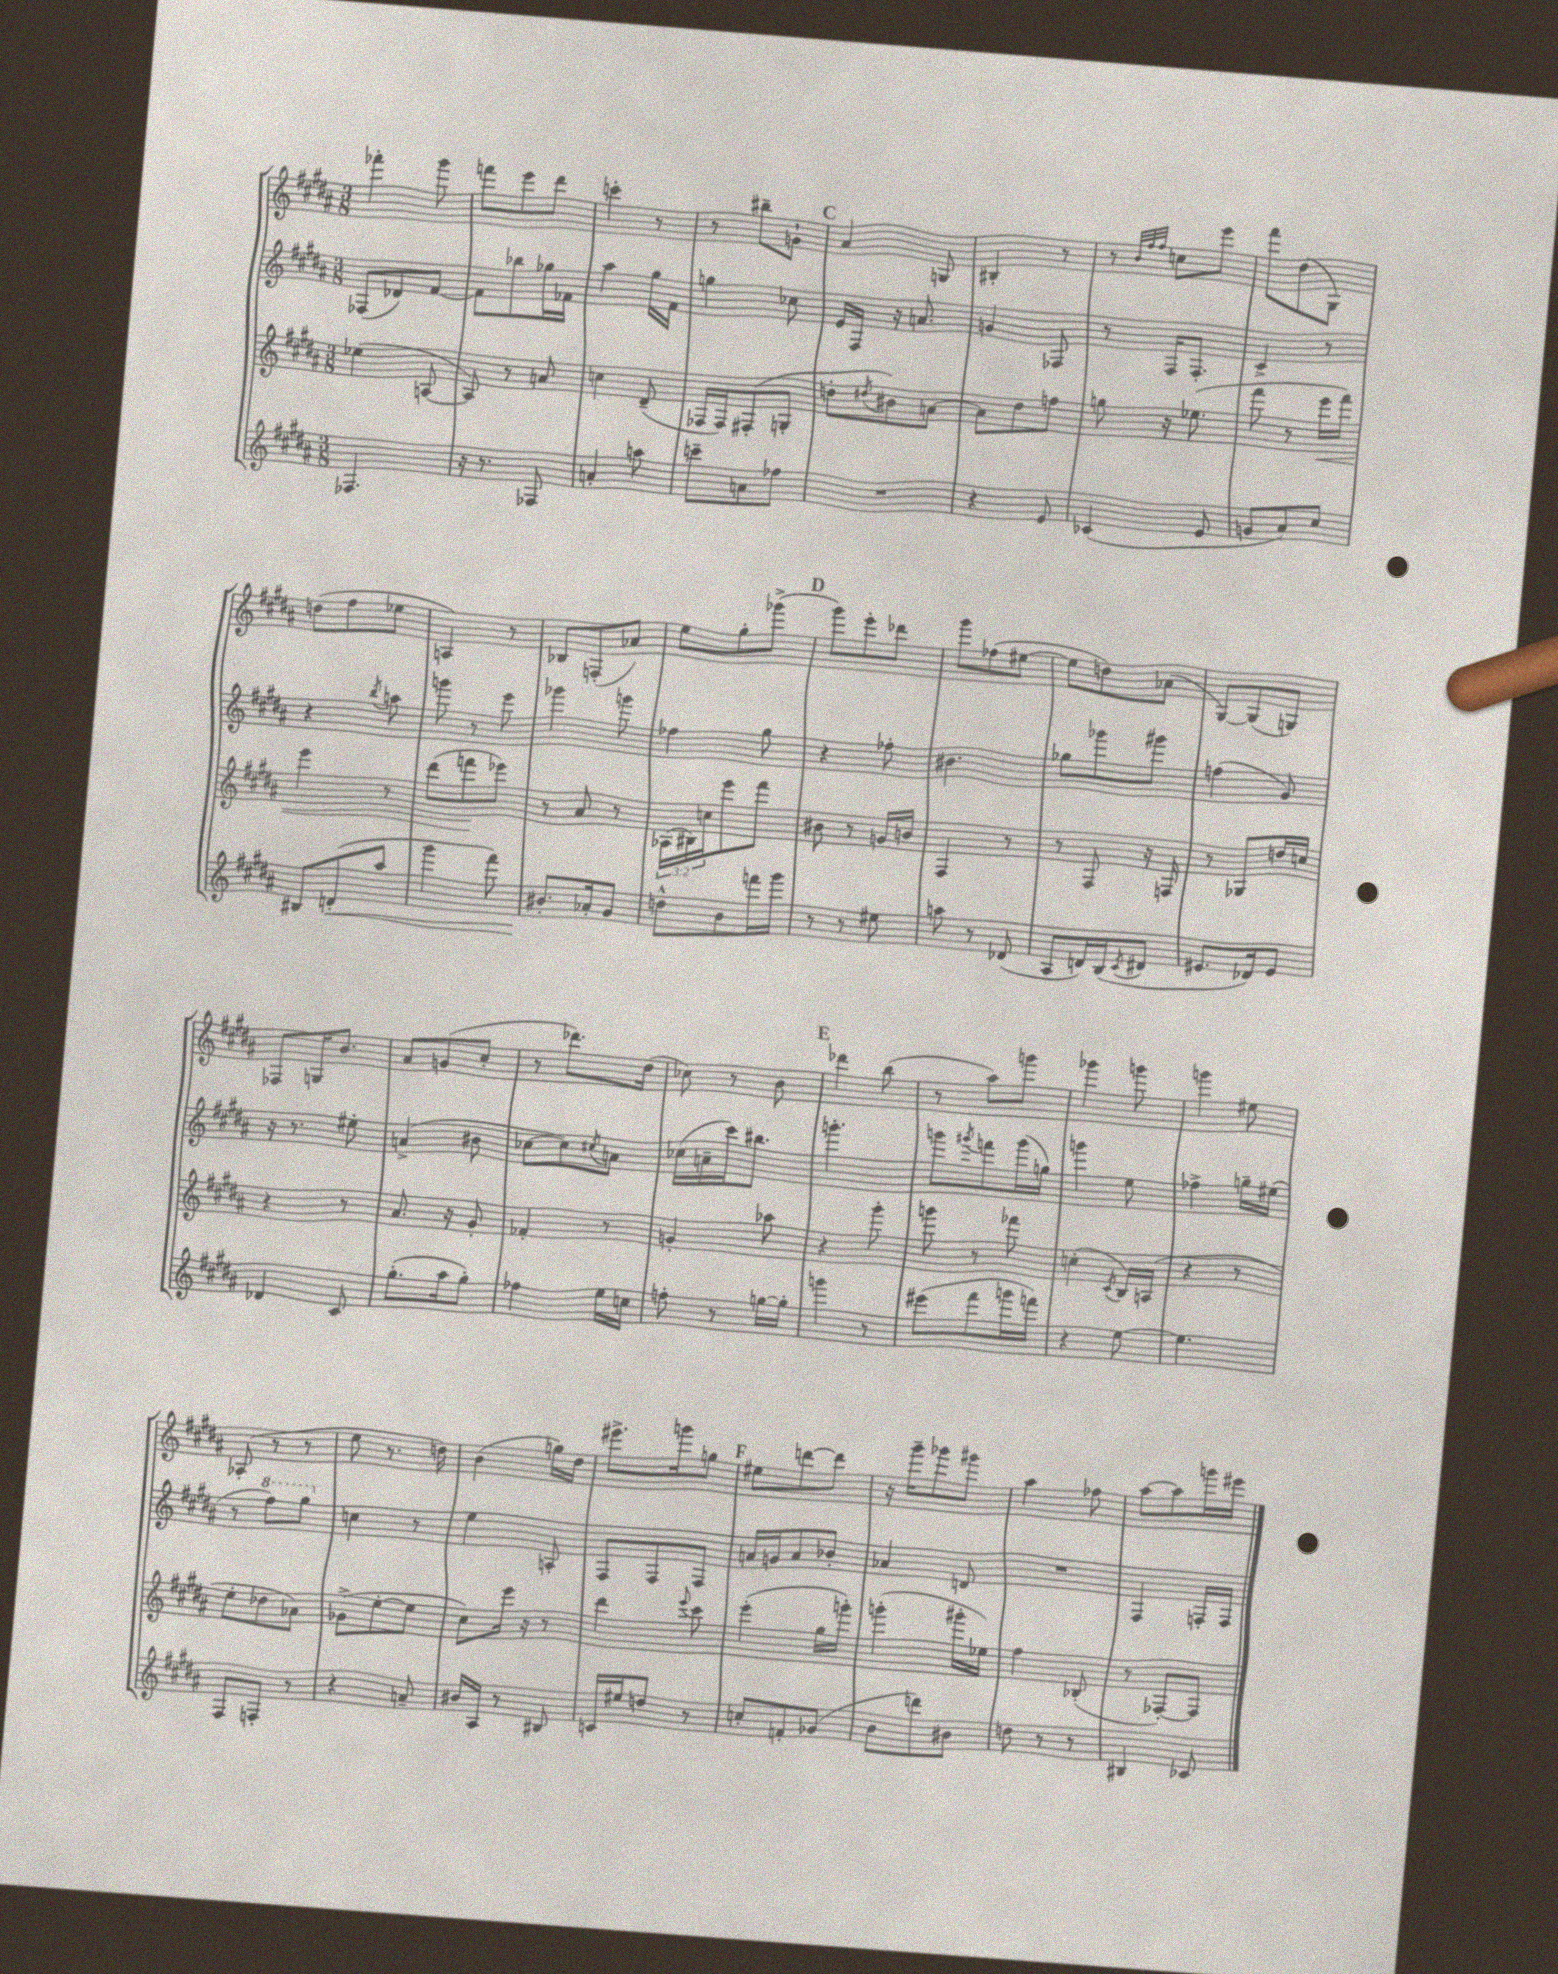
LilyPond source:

<<
\new StaffGroup <<
\new Staff = "s0" {
    \clef treble \key b \major \numericTimeSignature \time 3/8
    fes'''4-. gis'''8 |
    f'''8 e'''8 dis'''8 |
    c'''4-. r8 |
    r8 bis''8-- g'8-! |
    \mark \markup { \bold "C" } ais'4 g8 |
    bis4-. r8 |
    r8 \grace { b'32 fis''32 fis''32 } c''8 e'''8 |
    fis'''8 dis''8( gis8) |
    d''8( fis''8 ees''8 |
    a4) r8 |
    bes8 f8-.( aes'8) |
    e''8 gis''8-. ges'''8->( |
    \mark \markup { \bold "D" } gis'''8) e'''8-. des'''8 |
    gis'''8 fes''8( eis''8~ |
    eis''8 d''8) aes'8( |
    gis8~) gis8( g8) |
    fes8 g16 b'8. |
    ais'8 g'8( cis''8-. |
    r8 des'''8.) dis''16( |
    ces''8) r8 b'8 |
    \mark \markup { \bold "E" } des'''4 b''8( |
    r8 ais''8) g'''8 |
    ges'''4 g'''8 |
    g'''4 eis''8 |
    aes8-.( r8 r8 |
    e''8 r8. d''16) |
    b'4( g''16) dis''16 |
    eis'''8.-> g'''16 g''8 |
    \mark \markup { \bold "F" } eis''8 d'''8~ d'''8 |
    r16 gis'''16-- ges'''8 gis'''8 |
    ais''4 fes''8 |
    ais''8~ ais''8 g'''16 eis'''16 \bar "|." |
}
\new Staff = "s1" {
    \clef treble \key b \major \numericTimeSignature \time 3/8
    fes8( des'8) fis'8~ |
    fis'8 bes''8 ges''16 fes'16 |
    ais''4 gis''16 fis'16 |
    g''4 ces''8 |
    \mark \markup { \bold "C" } e'16 fis16 r16 a'8. |
    g'4 fes8 |
    r8 fis16 fis8.-. |
    cis'4-> r8 |
    r4 \acciaccatura { b''8 } a''8 |
    g'''8 r8 e'''8 |
    ges'''4 g'''8 |
    fes''4 gis''8 |
    \mark \markup { \bold "D" } r4 fes''8-. |
    bis'4. |
    ges''8 ges'''8 gis'''8 |
    f''4( gis'8) |
    r16 r8. eis''8-. |
    a'4->( bis'8 |
    ces''8~ ces''8) \acciaccatura { cis''8 } a'8 |
    ces''16( a'16-- cis'''16) bis''8. |
    \mark \markup { \bold "E" } g'''4.-. |
    g'''8 \acciaccatura { gis'''8 } f'''8 gis'''16( g''16) |
    g'''4 e''8 |
    fes''4-> g''16-- eis''16( |
    r8 \ottava #1 fis'''8) gis'''8 \ottava #0 |
    c''4 r8 |
    e''4 a8-. |
    fis8 fis8 fis8 |
    \mark \markup { \bold "F" } a'16 g'16 a'8 bes'8-. |
    aes'4 d'8 |
    R4. |
    fis4 f16-. f16 \bar "|." |
}
\new Staff = "s2" {
    \clef treble \key b \major \numericTimeSignature \time 3/8 \override Staff.TupletNumber.text = #tuplet-number::calc-fraction-text
    ees''4( a8~ |
    a8) r8 a'8 |
    c''4 dis'8--( |
    fes16 fes16) fis8-.( g8-. |
    \mark \markup { \bold "C" } d''8-. \acciaccatura { dis''8 } bis'8) a'8~ |
    a'8 dis''8 f''8 |
    g''8 r16 ees''8.( |
    fis'''8 r8 e'''16\< fis'''16) |
    e'''4 r8 |
    dis'''8( f'''8\! ees'''8) |
    r8 ais'8 r8 |
    \tuplet 3/2 { aes16( bis16) c''16 } e'''8 fis'''8 |
    \mark \markup { \bold "D" } bis'8 r8 g'16 b'16 |
    fis4 r8 |
    r8 fis8 r16 f16 |
    r8 ges8 d''16 c''16 |
    r4 r8 |
    ais'8. r16 gis'8-. |
    fes'4-. r8 |
    g'4-. aes''8 |
    \mark \markup { \bold "E" } r4 gis'''8-. |
    g'''8 r8 fes'''8 |
    c''4-.( \acciaccatura { cis'8 } b16) a16( |
    r4 r8 |
    e''8-. des''8 aes'8) |
    ges'8->( e''8~-. e''8 |
    cis''8) e'''16 r16 r8 |
    dis'''4 \appoggiatura { e'''8 } cis'''8 |
    \mark \markup { \bold "F" } e'''4-.( gis''16 g'''16-.) |
    g'''4-.( gis'''16-. ees''16) |
    fis''4 bes8-.( |
    r8 fes8~-.) fes8 \bar "|." |
}
\new Staff = "s3" {
    \clef treble \key b \major \numericTimeSignature \time 3/8
    fes4. |
    r16 r8. fes8 |
    a'4-. a''8 |
    c'''8-- a'8 fes''8 |
    \mark \markup { \bold "C" } R4. |
    r4 e'8 |
    ces'4( e'8 |
    g'8 ais'8) cis''8 |
    bis8 d'8-.\<( ais''8 |
    gis'''4 fis'''8) |
    bis'8.-.\! aes'16-. gis'8 |
    d''8-^ b'8 f'''16 gis'''16 |
    \mark \markup { \bold "D" } r8 r8 eis''8 |
    a''8 r8 des'8( |
    ais8 d'16) b16( \acciaccatura { cis'8 } dis'8 |
    eis'8. des'16) eis'8 |
    des'4 cis'8 |
    gis''8.-.( ais''16 gis''8-.) |
    fes''4 e''16 c''16 |
    f''8-. r8 g''16~ g''16-. |
    \mark \markup { \bold "E" } g'''4 r8 |
    eis'''8( fis'''8 g'''16 f'''16) |
    r4 e''8~ |
    e''4. |
    fis8 f8-. r8 |
    r4 a'8-- |
    bis'16 ais16 r8 bis8 |
    c'16 eis''16 d''8 r8 |
    \mark \markup { \bold "F" } c''8-. f'8-. ges'8( |
    b'8 d'''8) bis'8 |
    d''8 r8 r8 |
    bis4 ces'8 \bar "|." |
}
>>
>>
\layout { \context { \Score \remove "Bar_number_engraver" } }
